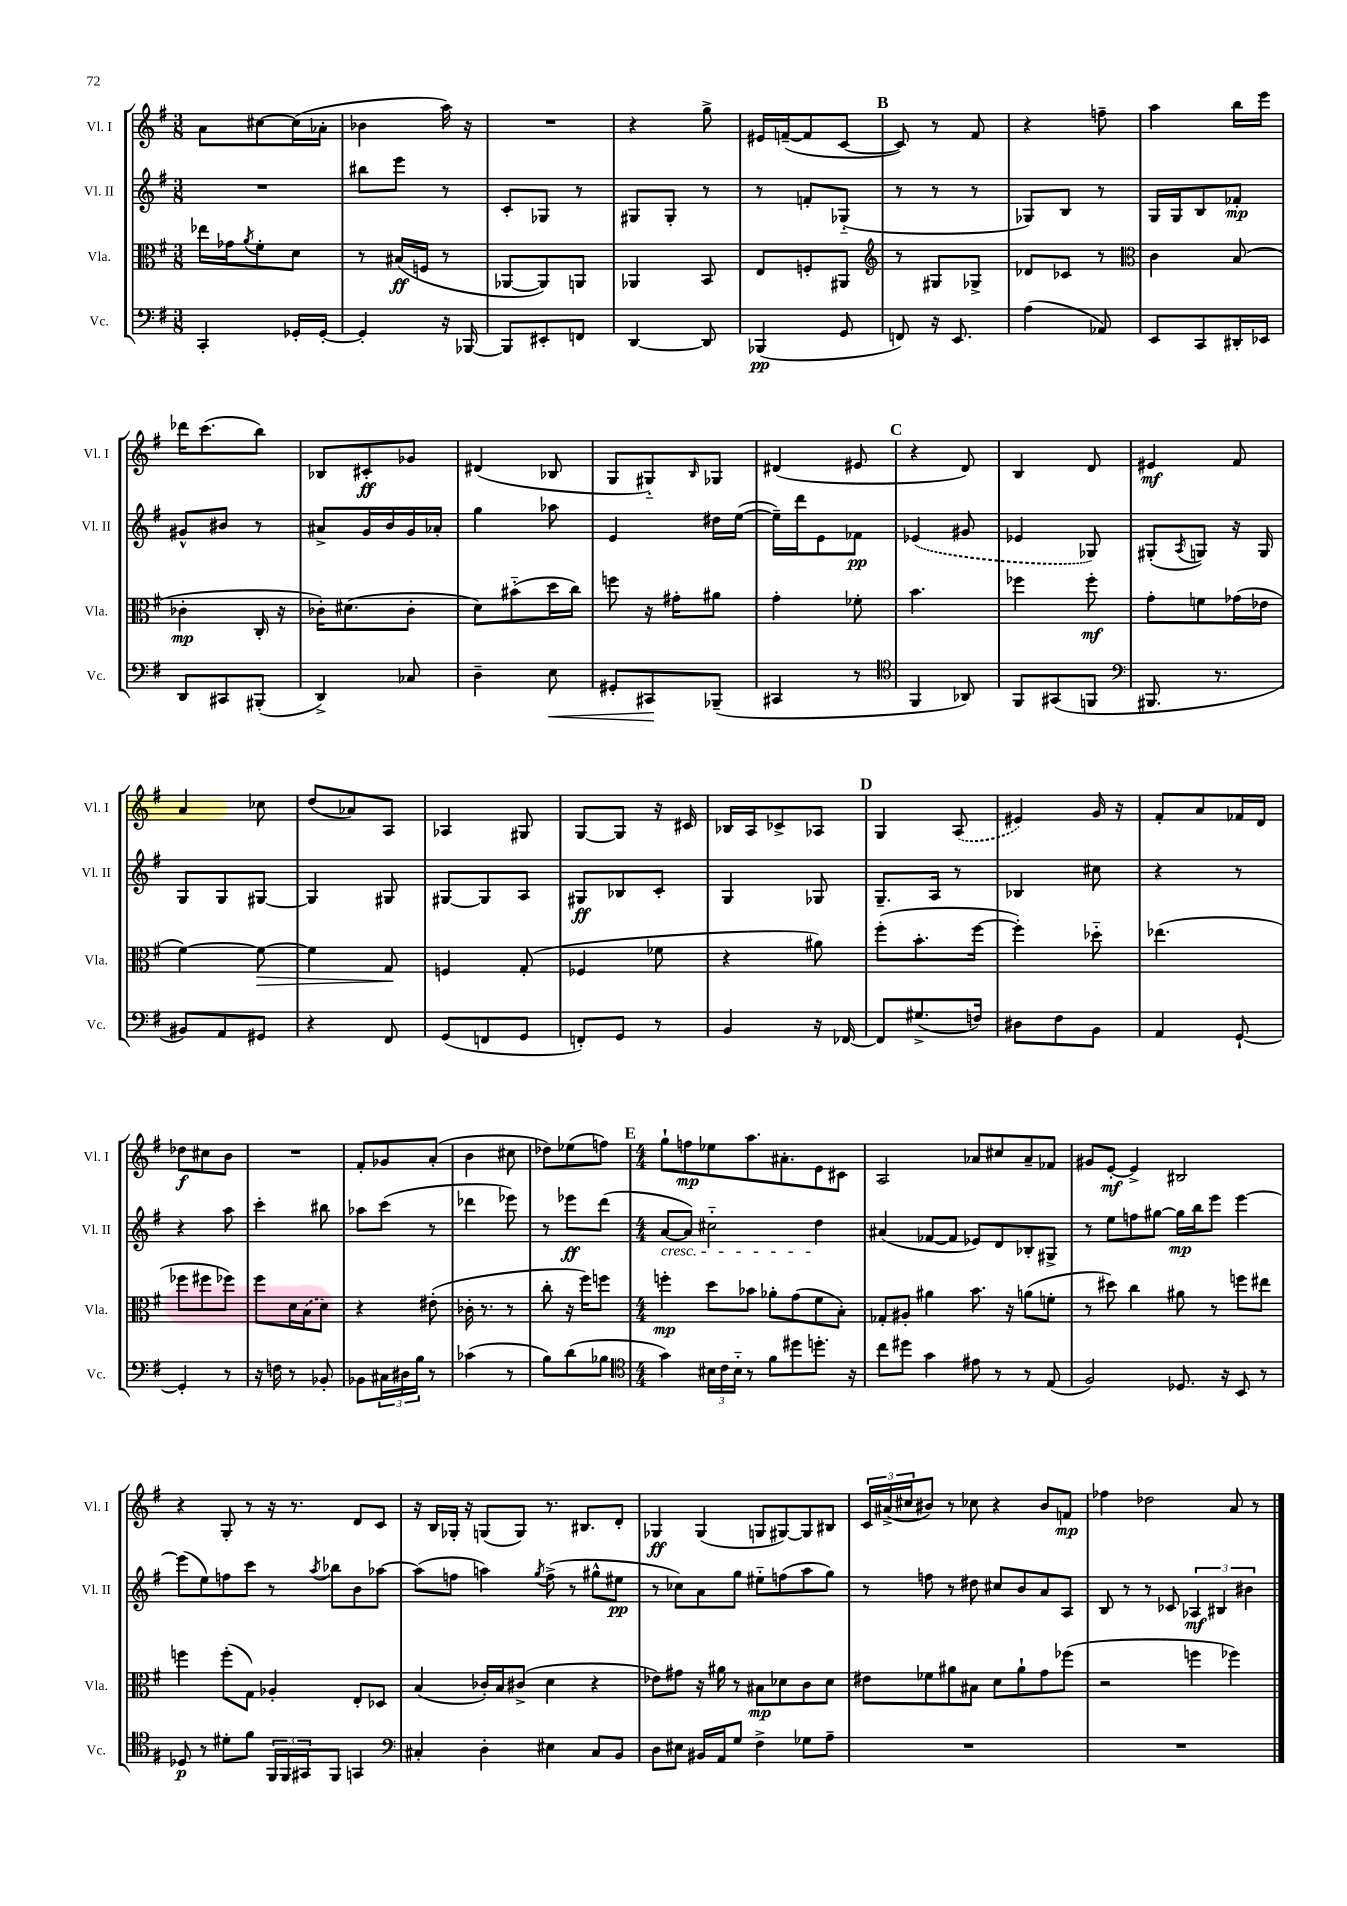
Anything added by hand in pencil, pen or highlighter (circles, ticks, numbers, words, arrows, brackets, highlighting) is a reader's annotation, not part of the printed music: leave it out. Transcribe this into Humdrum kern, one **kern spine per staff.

**kern	**kern	**kern	**kern
*staff4	*staff3	*staff2	*staff1
*clefF4	*clefC3	*clefG2	*clefG2
*k[f#]	*k[f#]	*k[f#]	*k[f#]
*M3/8	*M3/8	*M3/8	*M3/8
4CC'/	16ee-\LL	4.r	8a\L
.	16g-\J	.	.
.	8qa/	.	.
.	8f#'\	.	[8cc#\
16GG-'/LL	8d\J	.	(16cc#\]L
[16GG-'/JJ	.	.	16a-'\JJ
=	=	=	=
4GG-'/]	8r	8bb#\L	4b-\
.	(16B#/LL	8eee\J	.
.	16F/JJ	.	.
16r	8r	8r	16aa\)
[16BBB-/	.	.	16r
=	=	=	=
8BBB-/]L	[8AA-/L	8c'/L	4.r
8EE#'/	8AA-/])	8G-/J	.
8FF/J	8AA/J	8r	.
=	=	=	=
[4DD/	4AA-/	8G#/L	4r
.	.	8G#'/J	.
8DD/]	8BB/	8r	8gg^\
=	=	=	=
(4BBB-/	8E/L	8r	16e#/LL
.	.	.	([16f~/J
.	8F'/	8f'/L	8f/]
8GG/	8AA#/J	(8G-'~/J	[8c/J
=	=	=	=
*	*clefG2	*	*
8FF/)	8r	8r	8c/])
16r	8G#/L	8r	8r
8.EE/	.	.	.
.	8G-^/J	8r	8f#/
=	=	=	=
(4A\	8d-/L	8G-/L)	4r
.	8c-/J	8B/J	.
8AA-/)	8r	8r	8ff~\
=	=	=	=
*	*clefC3	*	*
8EE/L	4c\	16G/LL	4aa\
.	.	16G/J	.
8CC/	.	8B/	.
16DD#'/L	(8B/	8f-'/J	16bb\LL
16EE-/JJ	.	.	16eee\JJ
=	=	=	=
8DD/L	4c-'\	8g#^^/L	16ddd-\LK
.	.	.	(8.ccc\
8CC#/	.	8b#/J	.
(8BBB#'/J	16C'/	8r	8bb\J)
.	16r	.	.
=	=	=	=
4DD^/)	16c-'\LK)	8a#^/L	8B-/L
.	(8.d#\	.	.
.	.	16g/L	8c#'/
.	.	16b/	.
8C-/	8c-'\J	16g/	8g-/J
.	.	16a-'/JJ	.
=	=	=	=
4D~\	8d\L)	4gg\	(4d#/
.	(8b#'~\	.	.
8E\	16dd\L	8aa-\	8B-/
.	16cc\JJ)	.	.
=	=	=	=
8GG#'/L	8ff\	4e/	8G/L
8CC#/	16r	.	8G#'~/)
.	16g#'\LK	.	.
.	.	.	16qqB/
(8BBB-~/J	8a#\J	16dd#\LL	8G-/J
.	.	([16ee\JJ	.
=	=	=	=
4CC#/	4g'\	16ee~\]LL)	(4d#/
.	.	16ddd\J	.
.	.	8e\	.
8r	8f-'\	8f-\J	8e#/
=	=	=	=
*clefC4	*	*	*
4FF#/	4.b\	(4e-/	4r
8AA-/)	.	8g#/	8d/)
=	=	=	=
8FF#/L	4ff-\	4e-/	4B/
(8GG#/	.	.	.
8FF/J	8ff-'\	8G-/)	8d/
=	=	=	=
*clefF4	*	*	*
8.BBB#/	8g'\L	(8G#'/L	4e#/
.	.	8qA/	.
.	8f\	8G/J)	.
8.r	.	.	.
.	(16g-\L	16r	8f#/
.	16e-\JJ	16G/	.
=	=	=	=
8BB#/L)	[4f#\)	8G/L	4a/
8AA/	.	8G/	.
8GG#/J	8f#\_	[8G#/J	8cc-\
=	=	=	=
4r	4f#\]	4G#/]	(8dd/L
.	.	.	8a-/)
8FF#/	8G/	8G#/	8A/J
=	=	=	=
(8GG/L	4F/	[8G#/L	4A-/
8FF/	.	8G#/]	.
8GG/J	(8G'/	8A/J	8G#/
=	=	=	=
8FF'/L)	4F-/	8G#/L	[8G/L
8GG/J	.	8B-/	8G/]J
8r	8f-\	8c'/J	16r
.	.	.	16c#/
=	=	=	=
4BB/	4r	4G/	16B-/LL
.	.	.	16A/J
.	.	.	8c-^/
16r	8a#\)	8G-/	8A-/J
[16FF-/	.	.	.
=	=	=	=
8FF-/]L	(8ff#'\L	8.G~/L	4G/
(8.G#^/	8.b'\	.	.
.	.	16A/Jk	.
.	.	8r	(8A/
16F/Jk)	[16ff#\Jk	.	.
=	=	=	=
8D#\L	4ff#'\])	4B-/	4e#/)
8F#\	.	.	.
8BB\J	8dd-'~\	8cc#\	16g/
.	.	.	16r
=	=	=	=
4AA/	(4.ee-\	4r	8f#'/L
.	.	.	8a/
[8GG`/	.	8r	16f-/L
.	.	.	16d/JJ
=	=	=	=
4GG'/]	8ff-\L	4r	8dd-\L
.	8ff#\	.	8cc#\
8r	8ff-\J)	8aa\	8b\J
=	=	=	=
16r	8ff#\L	4ccc'\	4.r
16F\	.	.	.
8r	16d\L	.	.
.	(16B\J	.	.
8BB-'/	8d\J)	8bb#\	.
=	=	=	=
8BB-\L	4r	8aa-\L	8f#'/L
24C#\L	.	(8ccc\J	8g-/
24D#\	.	.	.
24B\JJ	.	.	.
8r	(8e#'\	8r	(8a'/J
=	=	=	=
(4c-\	16c-'\	4ddd-\	4b\
.	8.r	.	.
8r	8r	8eee-\)	8cc#\
=	=	=	=
8B\L)	8cc'\	8r	8dd-\L)
(8d\	16r	8eee-\L	(8ee-\
.	16ff#\LK)	.	.
8B-\J	8ff\J	(8ddd\J	8ff\J)
=	=	=	=
*clefC4	*	*	*
*M4/4	*M4/4	*M4/4	*M4/4
4g\)	4ff'\	[8a/L	8gg`\L
.	.	8a/]J)	8ff\
24B#\LL	8dd\L	2cc#'~\	8ee-\
24c\	.	.	.
24B#'~\JJ	.	.	.
8r	8b-\J	.	8.aa\
8f#\L	8a-'\L	.	.
.	.	.	8.a#'\
8dd#\	(8g\	.	.
8.dd'\J	8f#\	4dd\	8e\
.	8B'\J)	.	8c#\J
16r	.	.	.
=	=	=	=
8cc\L	8G-'/L	(4a#/	2A/
8dd#\J	8A#'/J	.	.
4g\	4a#\	[8f-/L	.
.	.	8f-/]J	.
8e#\	8.b\	8e-/L)	8a-/L
8r	.	8d/	8cc#/
.	16r	.	.
8r	(8a\L	8B-'/	8a-~/
(8E/	8f'\J	8G#^/J	8f-/J
=	=	=	=
2F#/)	8r	8r	8g#/L
.	8dd#\)	8ee\L	[8e'/J
.	4cc\	8ff\	4e^/]
.	.	[8gg#\J	.
8.D-/	8a#\	16gg#\]LL	2B#/
.	.	16bb\J	.
.	8r	8eee\J	.
16r	.	.	.
8BB/	8ff\L	[4eee\	.
8r	8ee#\J	.	.
=	=	=	=
8D-/	4ff\	(8eee\]L	4r
8r	.	8ee\)	.
8d#'\L	(8ff'\L	8ff\	8G'/
8f#\J	8G\J)	8ccc\J	8r
24FF#/LL	4A-'/	8r	16r
24FF#/	.	.	.
.	.	.	8.r
24GG#/J	.	.	.
.	.	8qaa/	.
8FF#/J	.	8bb-\L	.
4GG/	8E'/L	8b\	8d/L
.	8D-/J	[8aa-\J	8c/J
=	=	=	=
*clefF4	*	*	*
4C#'/	(4B/	(8aa-\]L	16r
.	.	.	16B/LL
.	.	8ff\J	16G-'/JJ
.	.	.	16r
4D'\	16c-'/LL)	4aa\)	(8G/L
.	16B/J	.	.
.	(8c#^/J	.	8G/J)
.	.	8qgg/	.
4E#\	4d\	(8ff^\	8.r
.	.	8r	.
.	.	.	8.B#/L
8C#/L	4r	8gg#^^\L	.
8BB/J	.	8ee#\J	8d'/J
=	=	=	=
8D\L	8e-\L)	8r	4G-/
8E#\J	8g#\J	8cc-\L)	.
16BB#/LL	16r	8a\	(4G-/
16AA/J	16a#\	.	.
8G/J	8r	8gg\J	.
4F#^\	8B#\L	8ee#'~\L	8G/L
.	8d-\	(8ff\	[8G#/)
8G-\L	8c\	8aa\	8G#/]
8A~\J	8d-\J	8gg\J)	8B#/J
=	=	=	=
1r	8e#\L	8r	24c/LL
.	.	.	(24a#^/
.	.	.	24cc#/J
.	8f-\	8ff\	8b#/J)
.	8a#\	8r	8r
.	8B#\J	8dd#\	8cc-\
.	8d\L	8cc#/L	4r
.	8a#`\	8b/	.
.	8g\	8a/	8b#/L
.	(8ff-\J	8A/J	8f/J
=	=	=	=
1r	2r	8B/	4ff-\
.	.	8r	.
.	.	8r	2dd-\
.	.	8c-/	.
.	4ff\	6A-/	.
.	.	6B#/	.
.	4ff-\)	.	8a/
.	.	6b#\	.
.	.	.	8r
==	==	==	==
*-	*-	*-	*-
